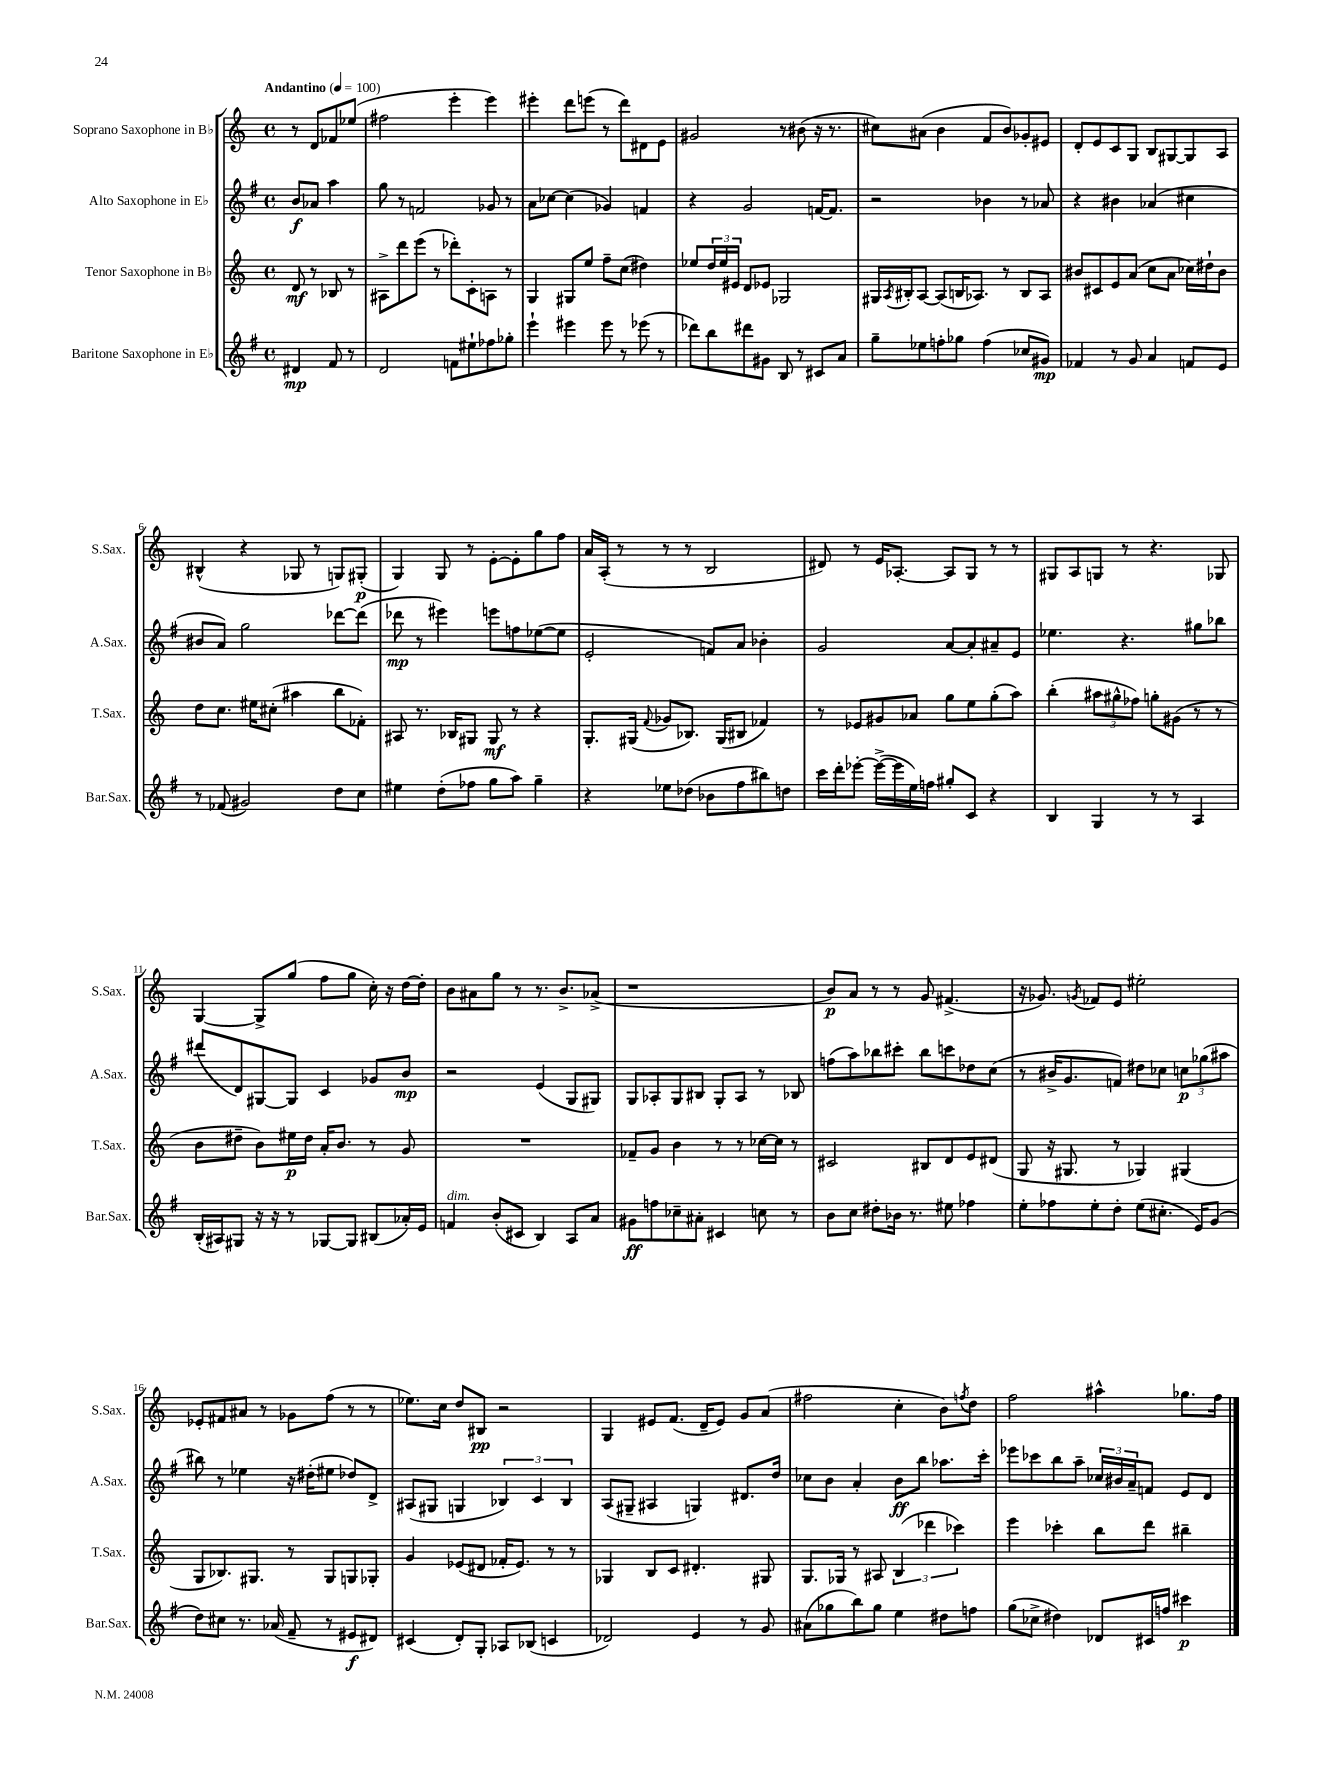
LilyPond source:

<<
\new StaffGroup <<
\new Staff = "s0" \with { instrumentName = "Soprano Saxophone in Bb" shortInstrumentName = "S.Sax." } {
    \clef treble \key c \major \defaultTimeSignature \time 4/4 \partial 2 \tempo "Andantino" 4 = 100
    r8 d'8 fes'8 ees''8( |
    fis''2 e'''4-. e'''4) |
    eis'''4-. d'''8 e'''8( r8 d'''8) dis'8 e'8 |
    gis'2 r8 bis'8( r16 r8. |
    cis''8) ais'8( b'4 f'8 b'8) ges'8-. eis'8 |
    d'8-. e'8 c'8 g8 b8 gis8~ gis8 a8 |
    bis4-^( r4 ges8 r8 g8) gis8-.\p( |
    g4) g8 r8 e'8~-. e'8-. g''8 f''8 |
    a'16 a16-.( r8 r8 r8 b2 |
    dis'8) r8 e'16 aes8.~-. aes8 g8 r8 r8 |
    gis8 a8 g8 r8 r4. ges8 |
    g4~ g8-> g''8( f''8 g''8 c''16-.) r16 d''16~ d''16-. |
    b'8 ais'8 g''8 r8 r8. b'8.-> aes'8->( |
    r1 |
    b'8\p) a'8 r8 r8 g'8 fis'4.->( |
    r16 ges'8.) \acciaccatura { g'8 } fes'8 e'8 eis''2-. |
    ees'8-. fis'8 ais'8 r8 ges'8 f''8( r8 r8 |
    ees''8.) c''16 d''8 bis8\pp r2 |
    g4 eis'8 f'8.( d'16-- eis'8) g'8 a'8( |
    fis''2 c''4-. b'8) \acciaccatura { f''8 } d''8 |
    f''2 ais''4-^ ges''8. f''16 \bar "|." |
}
\new Staff = "s1" \with { instrumentName = "Alto Saxophone in Eb" shortInstrumentName = "A.Sax." } {
    \clef treble \key g \major \defaultTimeSignature \time 4/4 \partial 2
    b'8\f aes'8 a''4 |
    g''8 r8 f'2 ges'8 r8 |
    a'8 ces''8~ ces''4( ges'4) f'4 |
    r4 g'2 f'16~ f'8. |
    r2 bes'4 r8 aes'8 |
    r4 bis'4 aes'4( cis''4 |
    bis'8 a'8) g''2 des'''8~ des'''8( |
    des'''8\mp r8 eis'''4) e'''8 f''8 ees''8~( ees''8 |
    e'2-. f'8) a'8 bes'4-. |
    g'2 a'8~ a'8-. ais'8-- e'8 |
    ees''4. r4. gis''8 bes''8 |
    dis'''8( d'8) gis8~ gis8 c'4 ges'8 b'8\mp |
    r2 e'4( g8 gis8) |
    g8 aes8-. g8 bis8 g8-. aes8 r8 bes8 |
    f''8( a''8) bes''8 cis'''8-. bes''8 c'''8 des''8 c''8( |
    r8 bis'16-> g'8. f'8) dis''8 ces''8 \tuplet 3/2 { c''8\p ges''8( ais''8 } |
    bis''8) r8 ees''4 r16 dis''16-.( eis''8 des''8) d'8-> |
    ais8( gis8 g4 \tuplet 3/2 { bes4) c'4 bes4 } |
    a8( gis8-- ais4 g4) dis'8. d''16 |
    ces''8 b'8 a'4-. b'8\ff b''8 aes''8. c'''16-. |
    ees'''8 ces'''8 b''8 a''8-- \tuplet 3/2 { ces''16 bis'16 a'16-- } f'8 e'8 d'8 \bar "|." |
}
\new Staff = "s2" \with { instrumentName = "Tenor Saxophone in Bb" shortInstrumentName = "T.Sax." } {
    \clef treble \key c \major \defaultTimeSignature \time 4/4 \partial 2
    d'8\mf r8 bes8 r8 |
    ais8-> d'''8 e'''8( r8 des'''8-.) c'8-. a8 r8 |
    g4 gis8 e''8 f''8-- c''8( dis''4) |
    ees''8 \tuplet 3/2 { d''16 ees''16 eis'16 } d'8 ees'8 ges2 |
    gis16 \acciaccatura { a8 } bis16-. a8~ a8( b16 aes8.) r8 b8 aes8 |
    bis'8 cis'8 e'8 a'8( c''8 a'8 ces''16) dis''16-! bis'8 |
    d''8 c''8. eis''16 cis''8-.( ais''4 b''8 fes'8-.) |
    ais8 r8. bes16 gis8 gis8\mf r8 r4 |
    g8.-. gis16( \appoggiatura { f'8 } ges'8 bes8.) gis16( bis8 fes'4) |
    r8 ees'8 gis'8 aes'8 g''8 e''8 g''8-.( a''8) |
    b''4-.( \tuplet 3/2 { ais''8 gis''8-^ fes''8) } g''8-. gis'8( r8 r8 |
    b'8 dis''8-- b'8) eis''16\p dis''16 a'16-. b'8. r8 g'8 |
    R1 |
    fes'8-- g'8 b'4 r8 r8 ces''16~ ces''16 r8 |
    cis'2 bis8 d'8 e'8 dis'8( |
    g8 r16 gis8. r8 ges4) gis4( |
    g8 bes8.) gis8. r8 gis8 g8 ges8-. |
    g'4 ees'8( dis'8 fes'16-. ees'8.) r8 r8 |
    ges4 b8 c'8 dis'4.-. gis8 |
    g8. ges16 r8 ais8 \tuplet 3/2 { b4( des'''4 ces'''4) } |
    e'''4 ces'''4-. b''8 d'''8 bis''4-- \bar "|." |
}
\new Staff = "s3" \with { instrumentName = "Baritone Saxophone in Eb" shortInstrumentName = "Bar.Sax." } {
    \clef treble \key g \major \defaultTimeSignature \time 4/4 \partial 2
    dis'4\mp fis'8 r8 |
    d'2 f'8 eis''8-! fes''8 ges''8-. |
    e'''4-! eis'''4 eis'''8 r8 ees'''8( r8 |
    des'''8) b''8 dis'''8 gis'8 b8 r8 cis'8 a'8 |
    g''8-- ees''8 f''8-. ges''8 f''4( ces''8 gis'8\mp) |
    fes'4 r8 g'8 a'4 f'8 e'8 |
    r8 fes'8( gis'2) d''8 c''8 |
    eis''4 d''8-.( fes''8 g''8 a''8) g''4-- |
    r4 ees''8 des''8( bes'8 fis''8 bis''8) d''8 |
    c'''16 d'''16-. ees'''8~-. ees'''16~->( ees'''16 e''16) f''16 gis''8-. c'8 r4 |
    b4 g4 r8 r8 a4 |
    b16-.( ais16) gis8 r16 r16 r8 ges8~ ges8 bis8( aes'16-.) e'16 |
    f'4^\markup { \italic "dim." } b'8-.( cis'8 b4) a8 a'8 |
    gis'8\ff f''8 ces''8-- ais'8-. cis'4 c''8 r8 |
    b'8 c''8 dis''8-. bes'16 r8. eis''8 fes''4 |
    e''8-. fes''8 e''8-. d''8-. e''8( cis''8.-. e'16) g'8( |
    d''8) cis''8 r8. aes'16( fis'8-- r8 eis'8\f dis'8) |
    cis'4( d'8-.) g8-. aes8 bes8( c'4 |
    des'2) e'4 r8 g'8 |
    ais'8( ges''8 b''8) ges''8 e''4 dis''8 f''8 |
    g''8( ces''8-> dis''4) des'8 cis'16 f''16 cis'''4\p \bar "|." |
}
>>
>>
